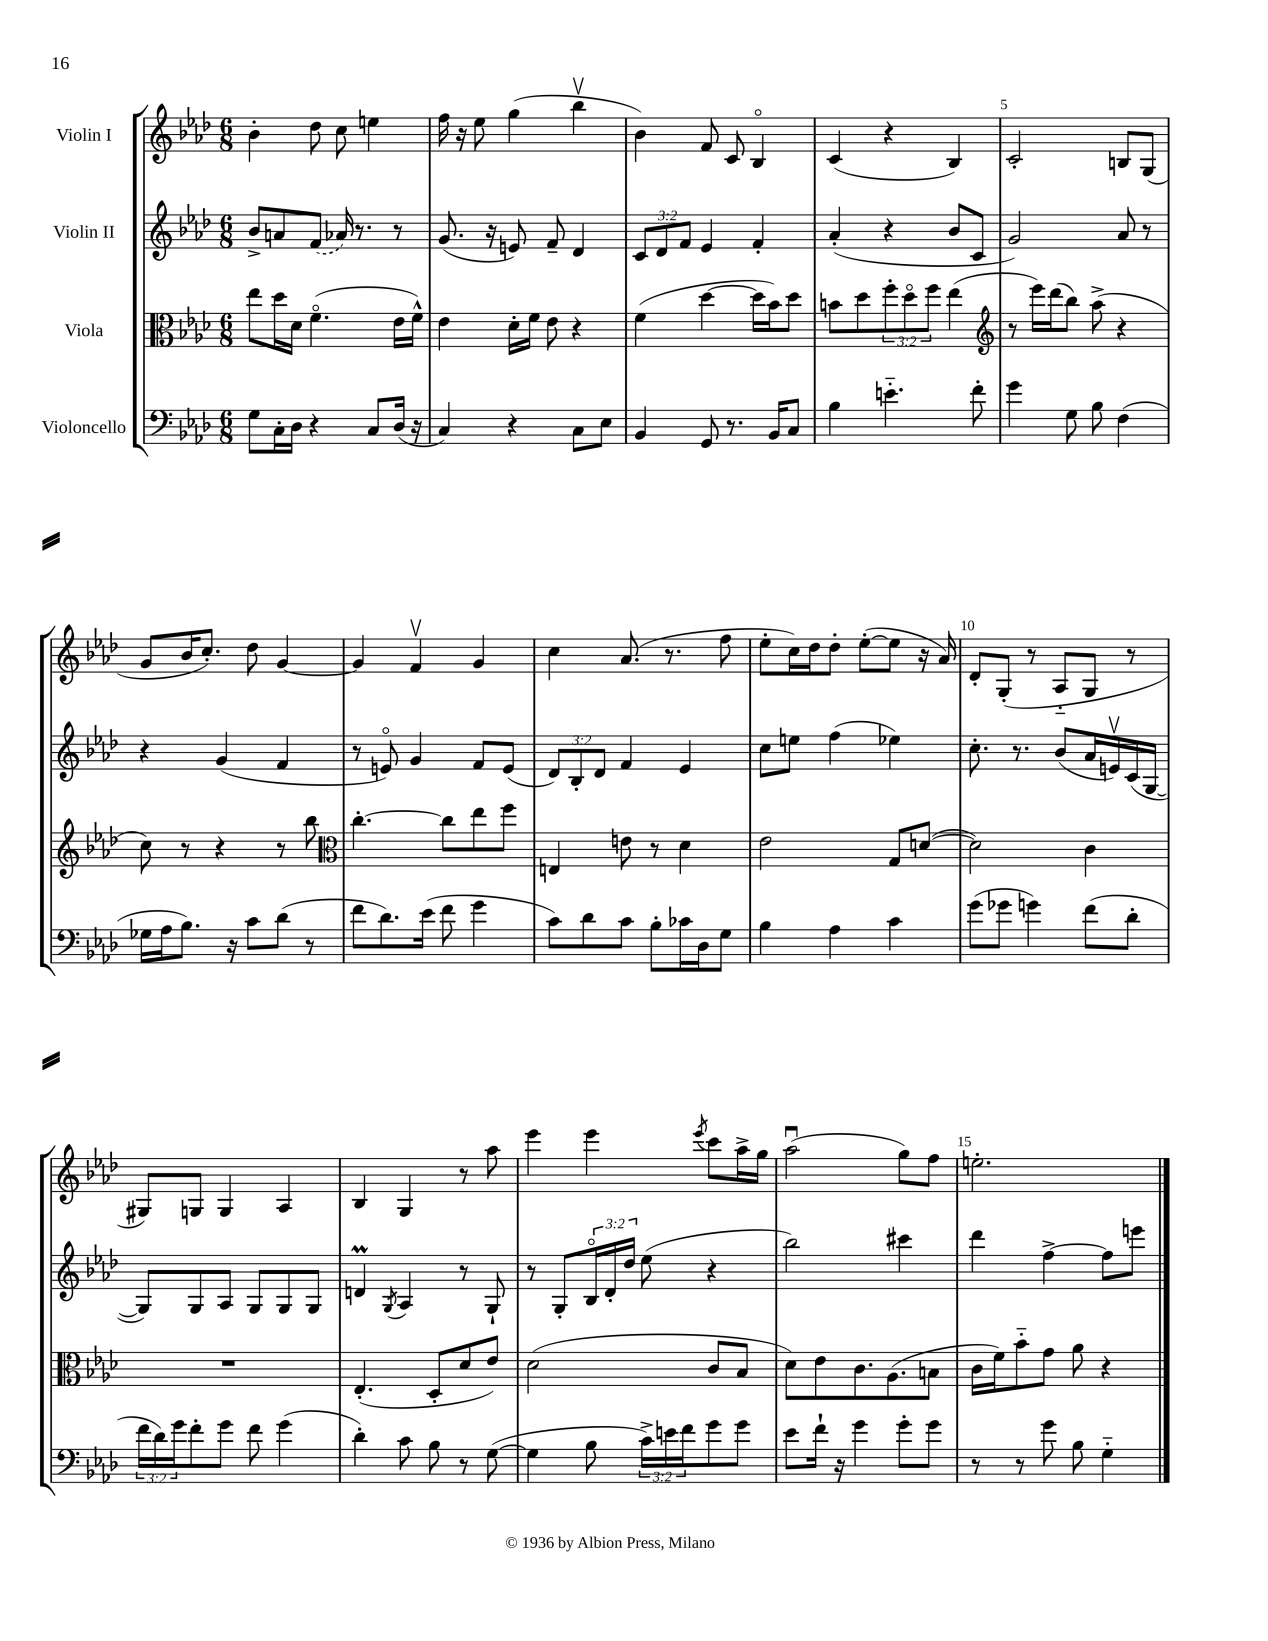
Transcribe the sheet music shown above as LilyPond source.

<<
\new StaffGroup <<
\new Staff = "s0" \with { instrumentName = "Violin I" } {
    \clef treble \key aes \major \numericTimeSignature \time 6/8
    bes'4-. des''8 c''8 e''4 |
    f''16 r16 ees''8 g''4( bes''4\upbow |
    bes'4) f'8 c'8 bes4\flageolet |
    c'4( r4 bes4) |
    c'2-. b8 g8( |
    g'8 bes'16 c''8.-.) des''8 g'4~ |
    g'4 f'4\upbow g'4 |
    c''4 aes'8.( r8. f''8 |
    ees''8-. c''16) des''16 des''8-. ees''8~-.( ees''8 r16 aes'16) |
    des'8-. g8-.( r8 aes8-_ g8 r8 |
    gis8) g8 g4 aes4 |
    bes4 g4 r8 aes''8 |
    ees'''4 ees'''4 \acciaccatura { ees'''8 } c'''8 aes''16-> g''16 |
    aes''2\downbow( g''8) f''8 |
    e''2.-. \bar "|." |
}
\new Staff = "s1" \with { instrumentName = "Violin II" } {
    \clef treble \key aes \major \numericTimeSignature \time 6/8 \override Staff.TupletNumber.text = #tuplet-number::calc-fraction-text
    bes'8-> a'8 \once \slurDashed f'8( aes'16) r8. r8 |
    g'8.( r16 e'8) f'8-- des'4 |
    \tuplet 3/2 { c'8 des'8 f'8 } ees'4 f'4-. |
    aes'4-.( r4 bes'8 c'8 |
    g'2) aes'8 r8 |
    r4 g'4( f'4 |
    r8 e'8\flageolet) g'4 f'8 e'8( |
    \tuplet 3/2 { des'8) bes8-. des'8 } f'4 ees'4 |
    c''8 e''8 f''4( ees''4) |
    c''8.-. r8. bes'8( aes'16 e'16\upbow) c'16( g16~ |
    g8) g8 aes8 g8 g8 g8 |
    d'4\prall \acciaccatura { g8 } aes4 r8 g8-! |
    r8 g8-. \tuplet 3/2 { bes16\flageolet des'16-. des''16 } ees''8( r4 |
    bes''2) cis'''4 |
    des'''4 f''4~-> f''8 e'''8 \bar "|." |
}
\new Staff = "s2" \with { instrumentName = "Viola" } {
    \clef alto \key aes \major \numericTimeSignature \time 6/8 \override Staff.TupletNumber.text = #tuplet-number::calc-fraction-text
    ees''8 des''16 des'16 f'4.\flageolet( ees'16 f'16-^) |
    ees'4 des'16-. f'16 ees'8 r4 |
    f'4( des''4~ des''16 bes'16) des''8 |
    b'8 des''8 \tuplet 3/2 { f''8-. des''8\flageolet f''8 } ees''4( |
    \clef treble r8 ees'''16) des'''16( bes''8) aes''8->( r4 |
    c''8) r8 r4 r8 bes''8 |
    \clef alto c''4.~-. c''8 ees''8 f''8 |
    e4 e'8 r8 des'4 |
    ees'2 g8 d'8~( |
    d'2) c'4 |
    R2. |
    ees4.-.( des8-. des'8 ees'8) |
    des'2( c'8 bes8 |
    des'8) ees'8 c'8. aes8.( b8 |
    c'16 f'16) bes'8-_ g'8 aes'8 r4 \bar "|." |
}
\new Staff = "s3" \with { instrumentName = "Violoncello" } {
    \clef bass \key aes \major \numericTimeSignature \time 6/8 \override Staff.TupletNumber.text = #tuplet-number::calc-fraction-text
    g8 c16-. des16 r4 c8 des16( r16 |
    c4) r4 c8 ees8 |
    bes,4 g,8 r8. bes,16 c8 |
    bes4 e'4.-_ f'8-. |
    g'4 g8 bes8 f4( |
    ges16 aes16 bes8.) r16 c'8 des'8( r8 |
    f'8 des'8.) ees'16( f'8 g'4 |
    c'8) des'8 c'8 bes8-. ces'16 des16 g8 |
    bes4 aes4 c'4 |
    g'8( ges'8 g'4) f'8( des'8-. |
    \tuplet 3/2 { f'16 des'16) g'16 } f'8-. g'8 f'8 g'4( |
    des'4-.) c'8 bes8 r8 g8~( |
    g4 bes8 \tuplet 3/2 { c'16->) e'16 f'16 } g'8 g'8 |
    ees'8 f'16-! r16 g'4 g'8-. g'8 |
    r8 r8 g'8 bes8 g4-_ \bar "|." |
}
>>
>>
\layout { \context { \Score \override BarNumber.break-visibility = ##(#f #t #t) barNumberVisibility = #(every-nth-bar-number-visible 5) } }
